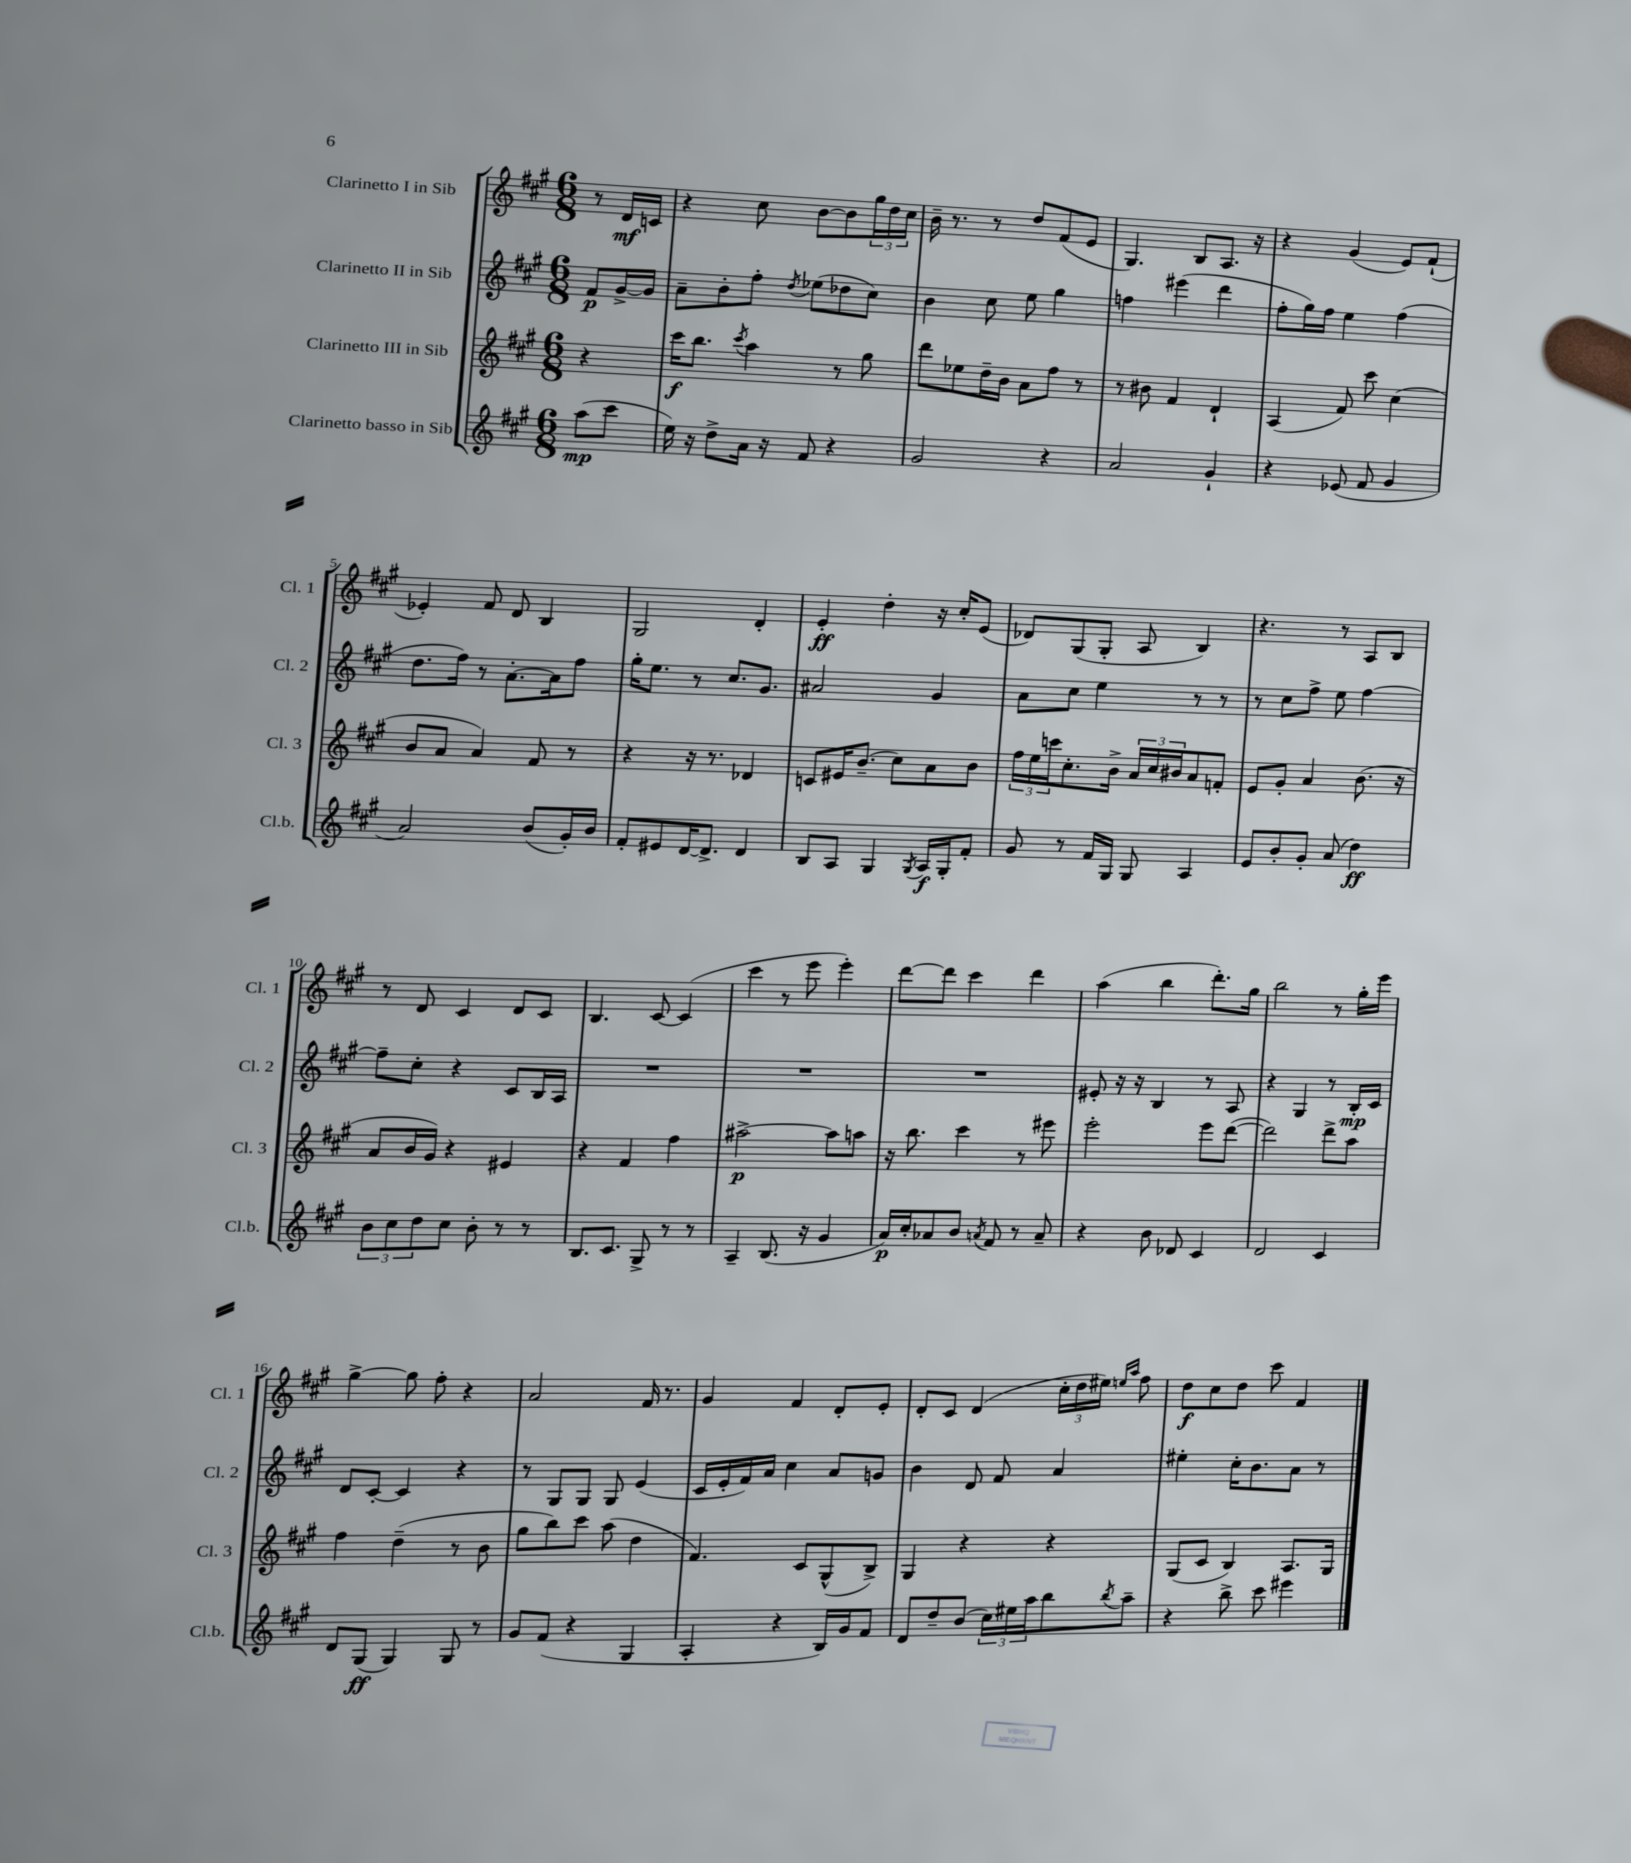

**kern	**kern	**kern	**kern
*staff4	*staff3	*staff2	*staff1
*clefG2	*clefG2	*clefG2	*clefG2
*k[f#c#g#]	*k[f#c#g#]	*k[f#c#g#]	*k[f#c#g#]
*M6/8	*M6/8	*M6/8	*M6/8
(8aa	4r	8f#	8r
8ccc#	.	[16g#^	16d
.	.	16g#]	16c
=	=	=	=
16ee)	16ccc#	8a~	4r
16r	8.bb	.	.
8dd^	.	8b'	.
.	8qccc#	.	.
16a	4aa	8ff#'	8cc#
16r	.	.	.
.	.	8qdd	.
8f#	.	(8ee-	[8b
4r	8r	8dd-	8b]
.	8gg#	8cc#)	24gg#
.	.	.	24dd
.	.	.	24cc#
=	=	=	=
2g#	8ddd	4b	16b~
.	.	.	8.r
.	8ee-	.	.
.	16dd~	8cc#	8r
.	16b	.	.
.	8a	8ee	8dd
4r	8ff#	4gg#	(8f#
.	8r	.	8e
=	=	=	=
2a	8r	4ff	4.G#)
.	8b#	.	.
.	4f#	(4eee#	.
.	.	.	8B
4g#`	4d`	4ddd	8.A
.	.	.	16r
=	=	=	=
4r	(4A	8ff#'	4r
.	.	16gg#)	.
.	.	16ff#	.
(8e-	8f#)	4ee	(4g#
8f#	8ccc#	.	.
4g#	(4cc#	(4ff#	8e)
.	.	.	(8f#`
=	=	=	=
2a)	8b	8.dd	4e-')
.	8a	.	.
.	.	16ff#)	.
.	4a)	8r	8f#
.	.	[8.a'	8d
(8b	8f#	.	4B
.	.	16a]	.
16g#')	8r	8ff#	.
16b	.	.	.
=	=	=	=
8f#'	4r	16gg#'	2G#
.	.	8.ee	.
8e#	.	.	.
[16d	16r	8r	.
8.d^]	8.r	.	.
.	.	8.cc#	.
4d	4d-	.	4d'
.	.	8.g#	.
=	=	=	=
8B	8c	2a#	4e'
8A	16e#	.	.
.	(8.b~	.	.
4G#	.	.	4dd'
.	8cc#)	.	.
8qG#	.	.	.
16A	8a	4g#	16r
16G#'	.	.	16cc#'
8f#'	8b	.	(8e
=	=	=	=
8g#	24ff#	8a	8d-)
.	24ee	.	.
.	24ccc	.	.
8r	8.cc#'	8cc#	(8G#
16f#	.	4ee	8G#'
16G#	16b^	.	.
8G#	24a	.	8A
.	24cc#	.	.
.	24b#	.	.
4A	8a	8r	4B)
.	8f'	8r	.
=	=	=	=
8e	8e	8r	4.r
8b'	8g#'	8cc#	.
8g#'	4a	8ff#^	.
(8a	.	8ee	8r
4dd)	(8.b	[4ff#	8A
.	.	.	8B
.	16r	.	.
=	=	=	=
12b	8a	8ff#~]	8r
12cc#	.	.	.
.	16b	8cc#'	8d
12dd	.	.	.
.	16g#)	.	.
8cc#	4r	4r	4c#
8b'	.	.	.
8r	4e#	8c#	8d
8r	.	16B	8c#
.	.	16A	.
=	=	=	=
8.B	4r	2.r	4.B
8.c#	.	.	.
.	4f#	.	.
8G#^	.	.	[8c#
8r	4ff#	.	(4c#]
8r	.	.	.
=	=	=	=
4A~	[2aa#^	2.r	4ccc#
(8.B	.	.	8r
.	.	.	8eee
16r	.	.	.
4g#	8aa#]	.	4eee')
.	8aa	.	.
=	=	=	=
16a)	16r	2.r	[8ddd
16cc#'	8.bb	.	.
8a-	.	.	8ddd]
8b	4ccc#	.	4ccc#
8qa	.	.	.
8f#	.	.	.
8r	8r	.	4ddd
8a~	8eee#	.	.
=	=	=	=
4r	2eee'	8e#'	(4aa
.	.	16r	.
.	.	16r	.
8b	.	4B	4bb
8d-	.	.	.
4c#	8eee	8r	8.ddd')
.	([8ddd	8A	.
.	.	.	16gg#
=	=	=	=
2d	2ddd])	4r	2bb
.	.	4G#	.
4c#	8ddd^	8r	8r
.	8aa	16B'	16gg#'
.	.	16c#	16eee
=	=	=	=
8d	4ff#	8d	[4gg#^
(8G#	.	[8c#'	.
4G#)	(4dd~	4c#]	8gg#]
.	.	.	8ff#'
8G#	8r	4r	4r
8r	8b	.	.
=	=	=	=
8g#	8gg#	8r	2a
(8f#	8bb)	8G#	.
4r	8ccc#	8G#	.
.	(8aa	8G#	.
4G#	4dd	(4e	16f#
.	.	.	8.r
=	=	=	=
4A'	4.f#)	16c#	4g#
.	.	16e'	.
.	.	16f#)	.
.	.	16a	.
4r	.	4cc#	4f#
.	8c#	.	.
16B)	(8G#^^	8a	8d'
16g#	.	.	.
8f#	8B^)	8g	8e'
=	=	=	=
8d	4G#	4b	8d'
8dd~	.	.	8c#
(8b	4r	8d	(4d
24cc#)	.	8f#	.
24ee#	.	.	.
24aa	.	.	.
8bb	4r	4a	24cc#'
.	.	.	24dd
.	.	.	24ee#)
.	.	.	16qqee
8qbb	.	.	16qqaa
8aa~	.	.	8ff#
=	=	=	=
4r	(8G#	4ee#'	8dd
.	8c#	.	8cc#
8bb^	4B)	16cc#'	8dd
.	.	8.b	.
8ccc#	.	.	8ccc#
4eee#	8.A	8a	4f#
.	.	8r	.
.	16G#	.	.
==	==	==	==
*-	*-	*-	*-
